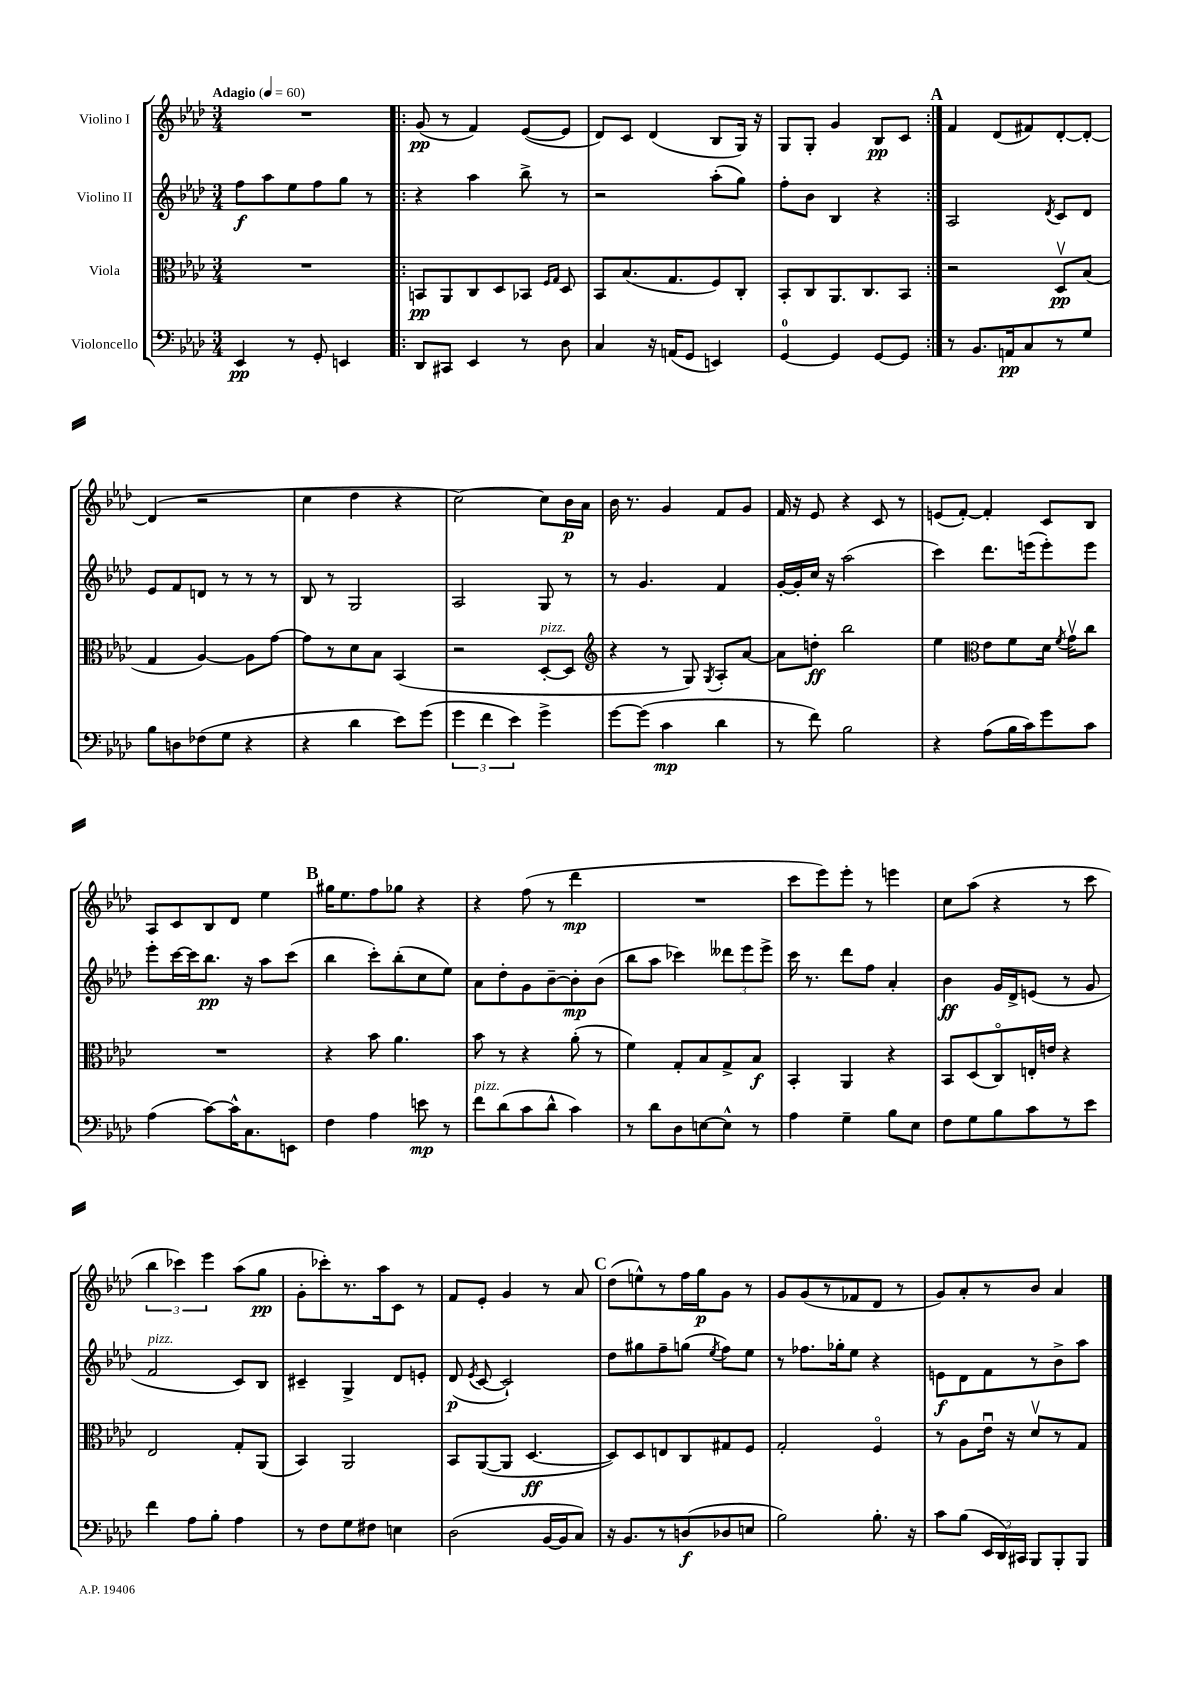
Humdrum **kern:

**kern	**dynam	**kern	**dynam	**kern	**dynam	**kern	**dynam
*part4	*part4	*part3	*part3	*part2	*part2	*part1	*part1
*staff4	*staff4	*staff3	*staff3	*staff2	*staff2	*staff1	*staff1
*I"Violoncello	*	*I"Viola	*	*I"Violino II	*	*I"Violino I	*
*clefF4	*	*clefC3	*	*clefG2	*	*clefG2	*
*k[b-e-a-d-]	*	*k[b-e-a-d-]	*	*k[b-e-a-d-]	*	*k[b-e-a-d-]	*
*M3/4	*	*M3/4	*	*M3/4	*	*M3/4	*
*MM60	*	*MM60	*	*MM60	*	*MM60	*
=1	=1	=1	=1	=1	=1	=1	=1
!	!	!	!	!	!	!LO:TX:a:B:t=Adagio	!
4EE-/	pp	2.r	.	8ff\L	f	2.r	.
.	.	.	.	8aa-\	.	.	.
8r	.	.	.	8ee-\	.	.	.
8GG'/	.	.	.	8ff\	.	.	.
4EEn/	.	.	.	8gg\J	.	.	.
.	.	.	.	8r	.	.	.
=2!|:	=2!|:	=2!|:	=2!|:	=2!|:	=2!|:	=2!|:	=2!|:
8DD-/L	.	8BBn/L	pp	4r	.	(8g/	pp
8CC#X/J	.	8AA-/	.	.	.	8r	.
4EE-/	.	8C/	.	4aa-\	.	4f/)	.
.	.	8D-/	.	.	.	.	.
8r	.	8BB-X/J	.	8bb-^\	.	([8e-/L	.
.	.	16qqF/LL	.	.	.	.	.
.	.	16qqG/JJ	.	.	.	.	.
8D-\	.	8D-/	.	8r	.	8e-/J]	.
=3	=3	=3	=3	=3	=3	=3	=3
4C/	.	8BB-/L	.	2r	.	8d-/L)	.
.	.	(8.B-/	.	.	.	8c/J	.
16r	.	.	.	.	.	(4d-/	.
(16AAn/KL	.	8.G/	.	.	.	.	.
8GG/J	.	.	.	.	.	.	.
4EEn/)	.	8F/)	.	(8aa-'\L	.	8B-/L	.
.	.	8C'/J	.	8gg\J)	.	16G/Jk)	.
.	.	.	.	.	.	16r	.
=4	=4	=4	=4	=4	=4	=4	=4
[4GG/	.	8BB-'/L	.	8ff'\L	.	8G/L	.
.	.	8C/	.	8b-\J	.	8G'/J	.
4GG/]	.	8.AA-/	.	4B-/	.	4g/	.
.	.	8.C/	.	.	.	.	.
[8GG/L	.	.	.	4r	.	8B-/L	pp
8GG/J]	.	8BB-/J	.	.	.	8c/J	.
!!LO:REH:place=s1:t=A
=5:|!	=5:|!	=5:|!	=5:|!	=5:|!	=5:|!	=5:|!	=5:|!
8r	.	2r	.	2A-/	.	4f/	.
8.BB-/L	.	.	.	.	.	.	.
.	.	.	.	.	.	(8d-/L	.
16AAn/k	pp	.	.	.	.	.	.
8C/	.	.	.	.	.	8f#X/)	.
.	.	.	.	8qd-/	.	.	.
8r	.	8D-v/L	pp	8c/L	.	[8d-'/	.
8G/J	.	(8B-/J	.	8d-/J	.	8d-'/J_	.
!!LO:LB:g=z
=6	=6	=6	=6	=6	=6	=6	=6
8B-\L	.	4G/	.	8e-/L	.	(4d-/]	.
8Dn\	.	.	.	8f/	.	.	.
(8F-X\	.	[4A-/)	.	8dn/J	.	2r	.
8G\J	.	.	.	8r	.	.	.
4r	.	8A-\L]	.	8r	.	.	.
.	.	[8g\J	.	8r	.	.	.
=7	=7	=7	=7	=7	=7	=7	=7
4r	.	8g\L]	.	8B-/	.	4cc\	.
.	.	8r	.	8r	.	.	.
4d-\	.	8d-\	.	2G/	.	4dd-\	.
.	.	8B-\J	.	.	.	.	.
8e-\L)	.	(4BB-/	.	.	.	4r	.
(8g\J	.	.	.	.	.	.	.
=8	=8	=8	=8	=8	=8	=8	=8
6g\	.	2r	.	2A-/	.	[2cc\)	.
6f\	.	.	.	.	.	.	.
6e-\)	.	.	.	.	.	.	.
!	!	!LO:TX:a:i:t=pizz.	!	!	!	!	!
4g^\	.	[8D-'/L	.	8G/	.	8cc\L]	.
.	.	8D-/J]	.	8r	.	16b-\L	p
.	.	.	.	.	.	16a-\JJ	.
=9	=9	=9	=9	=9	=9	=9	=9
*	*	*clefG2	*	*	*	*	*
[8g\L	.	4r	.	8r	.	16b-\	.
.	.	.	.	.	.	8.r	.
(8g\J]	.	.	.	4.g/	.	.	.
4c\	mp	8r	.	.	.	4g/	.
.	.	8G/)	.	.	.	.	.
.	.	8qG/	.	.	.	.	.
4d-\	.	8A-'/L	.	4f/	.	8f/L	.
.	.	[8a-/J	.	.	.	8g/J	.
=10	=10	=10	=10	=10	=10	=10	=10
8r	.	8a-\L]	.	[16g'/LL	.	16f/	.
.	.	.	.	16g'/]	.	16r	.
8f\)	.	8ddn'\J	ff	16cc/JJ	.	8e-/	.
.	.	.	.	16r	.	.	.
2B-\	.	2bb-\	.	(2aa-\	.	4r	.
.	.	.	.	.	.	8c/	.
.	.	.	.	.	.	8r	.
=11	=11	=11	=11	=11	=11	=11	=11
4r	.	4ee-\	.	4ccc\)	.	(8en/L	.
.	.	.	.	.	.	[8f'/J)	.
*	*	*clefC3	*	*	*	*	*
(8A-\L	.	8e-\L	.	8.ddd-\L	.	4f'/]	.
16B-\L	.	8f\	.	.	.	.	.
16c\J)	.	.	.	(16eeen\k	.	.	.
8g\	.	16d-\Jk	.	8eee'\)	.	8c/L	.
.	.	8qf/	.	.	.	.	.
.	.	16gv\KL	.	.	.	.	.
8c\J	.	8cc\J	.	8eee\J	.	8B-/J	.
!!LO:LB:g=z
=12	=12	=12	=12	=12	=12	=12	=12
(4A-\	.	2.r	.	8eee-'\L	.	8A-/L	.
.	.	.	.	[16ccc\L	.	8c/	.
.	.	.	.	16ccc\J]	.	.	.
[8c\L)	.	.	.	8.bb-\J	pp	8B-/	.
16c^^\K]	.	.	.	.	.	8d-/J	.
8.C\	.	.	.	16r	.	.	.
.	.	.	.	8aa-\L	.	4ee-\	.
8EEn\J	.	.	.	(8ccc\J	.	.	.
!!LO:REH:place=s1:t=B
=13	=13	=13	=13	=13	=13	=13	=13
4F\	.	4r	.	4bb-\	.	16gg#X\KL	.
.	.	.	.	.	.	8.ee-\	.
4A-\	.	8b-\	.	8ccc'\L)	.	8ff\	.
.	.	4.a-\	.	(8bb-'\	.	8gg-X\J	.
8en\	mp	.	.	8cc\	.	4r	.
8r	.	.	.	8ee-\J)	.	.	.
=14	=14	=14	=14	=14	=14	=14	=14
!LO:TX:a:i:t=pizz.	!	!	!	!	!	!	!
8f\L	.	8b-\	.	8a-\L	.	4r	.
(8d-\	.	8r	.	8dd-'\	.	.	.
8c\	.	4r	.	8g\	.	(8ff\	.
8d-^^\J	.	.	.	[8b-~\	.	8r	.
4c\)	.	(8a-'\	.	8b-'\]	mp	4ddd-\	mp
.	.	8r	.	(8b-\J	.	.	.
=15	=15	=15	=15	=15	=15	=15	=15
8r	.	4f\)	.	8bb-\L	.	2.r	.
8d-\L	.	.	.	8aa-\J	.	.	.
8D-\	.	8G'/L	.	4ccc-X\)	.	.	.
[8En\	.	8B-/	.	.	.	.	.
8E^^\J]	.	8G^/	.	12ddd--X\L	.	.	.
.	.	.	.	12eee-\	.	.	.
8r	.	8B-/J	f	.	.	.	.
.	.	.	.	12eee-^\J	.	.	.
=16	=16	=16	=16	=16	=16	=16	=16
4A-\	.	4BB-'/	.	16ccc\	.	8ccc\L	.
.	.	.	.	8.r	.	.	.
.	.	.	.	.	.	8eee-\)	.
4G~\	.	4AA-/	.	8ddd-\L	.	8eee-'\J	.
.	.	.	.	8ff\J	.	8r	.
8B-\L	.	4r	.	4a-'/	.	4eeen\	.
8E-\J	.	.	.	.	.	.	.
=17	=17	=17	=17	=17	=17	=17	=17
8F\L	.	8BB-/L	.	4b-\	ff	8cc\L	.
8G\	.	(8D-/	.	.	.	(8aa-\J	.
8B-\	.	8C/)	.	16g/LL	.	4r	.
.	.	.	.	16d-^/J	.	.	.
8c\	.	16En'/L	.	(8en/J	.	.	.
.	.	16en/JJ	.	.	.	.	.
8r	.	4r	.	8r	.	8r	.
8e-\J	.	.	.	8g/	.	8ccc\	.
!!LO:LB:g=z
=18	=18	=18	=18	=18	=18	=18	=18
!	!	!	!	!LO:TX:a:i:t=pizz.	!	!	!
4f\	.	2E-/	.	2f/	.	6bb-\	.
.	.	.	.	.	.	6ccc-X\)	.
8A-\L	.	.	.	.	.	.	.
.	.	.	.	.	.	6eee-\	.
8B-'\J	.	.	.	.	.	.	.
4A-\	.	8G'/L	.	8c/L)	.	(8aa-\L	.
.	.	(8AA-/J	.	8B-/J	.	8gg\J	pp
=19	=19	=19	=19	=19	=19	=19	=19
8r	.	4BB-/)	.	4c#X~/	.	8g'\L	.
8F\L	.	.	.	.	.	8ccc-X'\)	.
8G\	.	2AA-/	.	4G^/	.	8.r	.
8F#X\J	.	.	.	.	.	.	.
.	.	.	.	.	.	16aa-\k	.
4En\	.	.	.	8d-/L	.	8c\J	.
.	.	.	.	8en'/J	.	8r	.
=20	=20	=20	=20	=20	=20	=20	=20
(2D-\	.	8BB-/L	.	(8d-/	p	8f/L	.
.	.	.	.	8qe-/	.	.	.
.	.	([8AA-/	.	[8c/	.	8e-'/J	.
.	.	8AA-/J]	.	2c`/])	.	4g/	.
.	.	[4.D-/	ff	.	.	.	.
[16BB-/LL	.	.	.	.	.	8r	.
16BB-/J]	.	.	.	.	.	.	.
8C/J)	.	.	.	.	.	8a-/	.
!!LO:REH:place=s1:t=C
=21	=21	=21	=21	=21	=21	=21	=21
16r	.	8D-/L])	.	8dd-\L	.	(8dd-\L	.
8.BB-/L	.	.	.	.	.	.	.
.	.	8D-/	.	8gg#X\	.	8een^^\)	.
8r	.	8En/	.	8ff~\	.	8r	.
(8Dn/	f	8C/	.	(8ggn\J	.	16ff\L	.
.	.	.	.	.	.	16gg\J	p
.	.	.	.	8qee-/	.	.	.
8D-X/	.	8G#X/	.	8ff\L)	.	8g\J	.
8En/J	.	8F/J	.	8ee-\J	.	8r	.
=22	=22	=22	=22	=22	=22	=22	=22
2B-\)	.	2G'/	.	8r	.	8g/L	.
.	.	.	.	8.ff-X\L	.	(8g/	.
.	.	.	.	.	.	8r	.
.	.	.	.	16gg-X'\k	.	.	.
.	.	.	.	8ee-\J	.	8f-X/	.
8.B-'\	.	4F/	.	4r	.	8d-/J	.
.	.	.	.	.	.	8r	.
16r	.	.	.	.	.	.	.
=23	=23	=23	=23	=23	=23	=23	=23
8c\L	.	8r	.	8en\L	f	8g/L)	.
(8B-\J	.	8A-\L	.	8d-\	.	8a-'/	.
24EE-/LL	.	16e-u\Jk	.	8f\	.	8r	.
24DD-/)	.	.	.	.	.	.	.
.	.	16r	.	.	.	.	.
24CC#X/JJ	.	.	.	.	.	.	.
8BBB-/L	.	8d-v/L	.	8r	.	8b-/J	.
8BBB-'/	.	8r	.	8b-^\	.	4a-/	.
8BBB-/J	.	8G/J	.	8aa-\J	.	.	.
==	==	==	==	==	==	==	==
*-	*-	*-	*-	*-	*-	*-	*-
